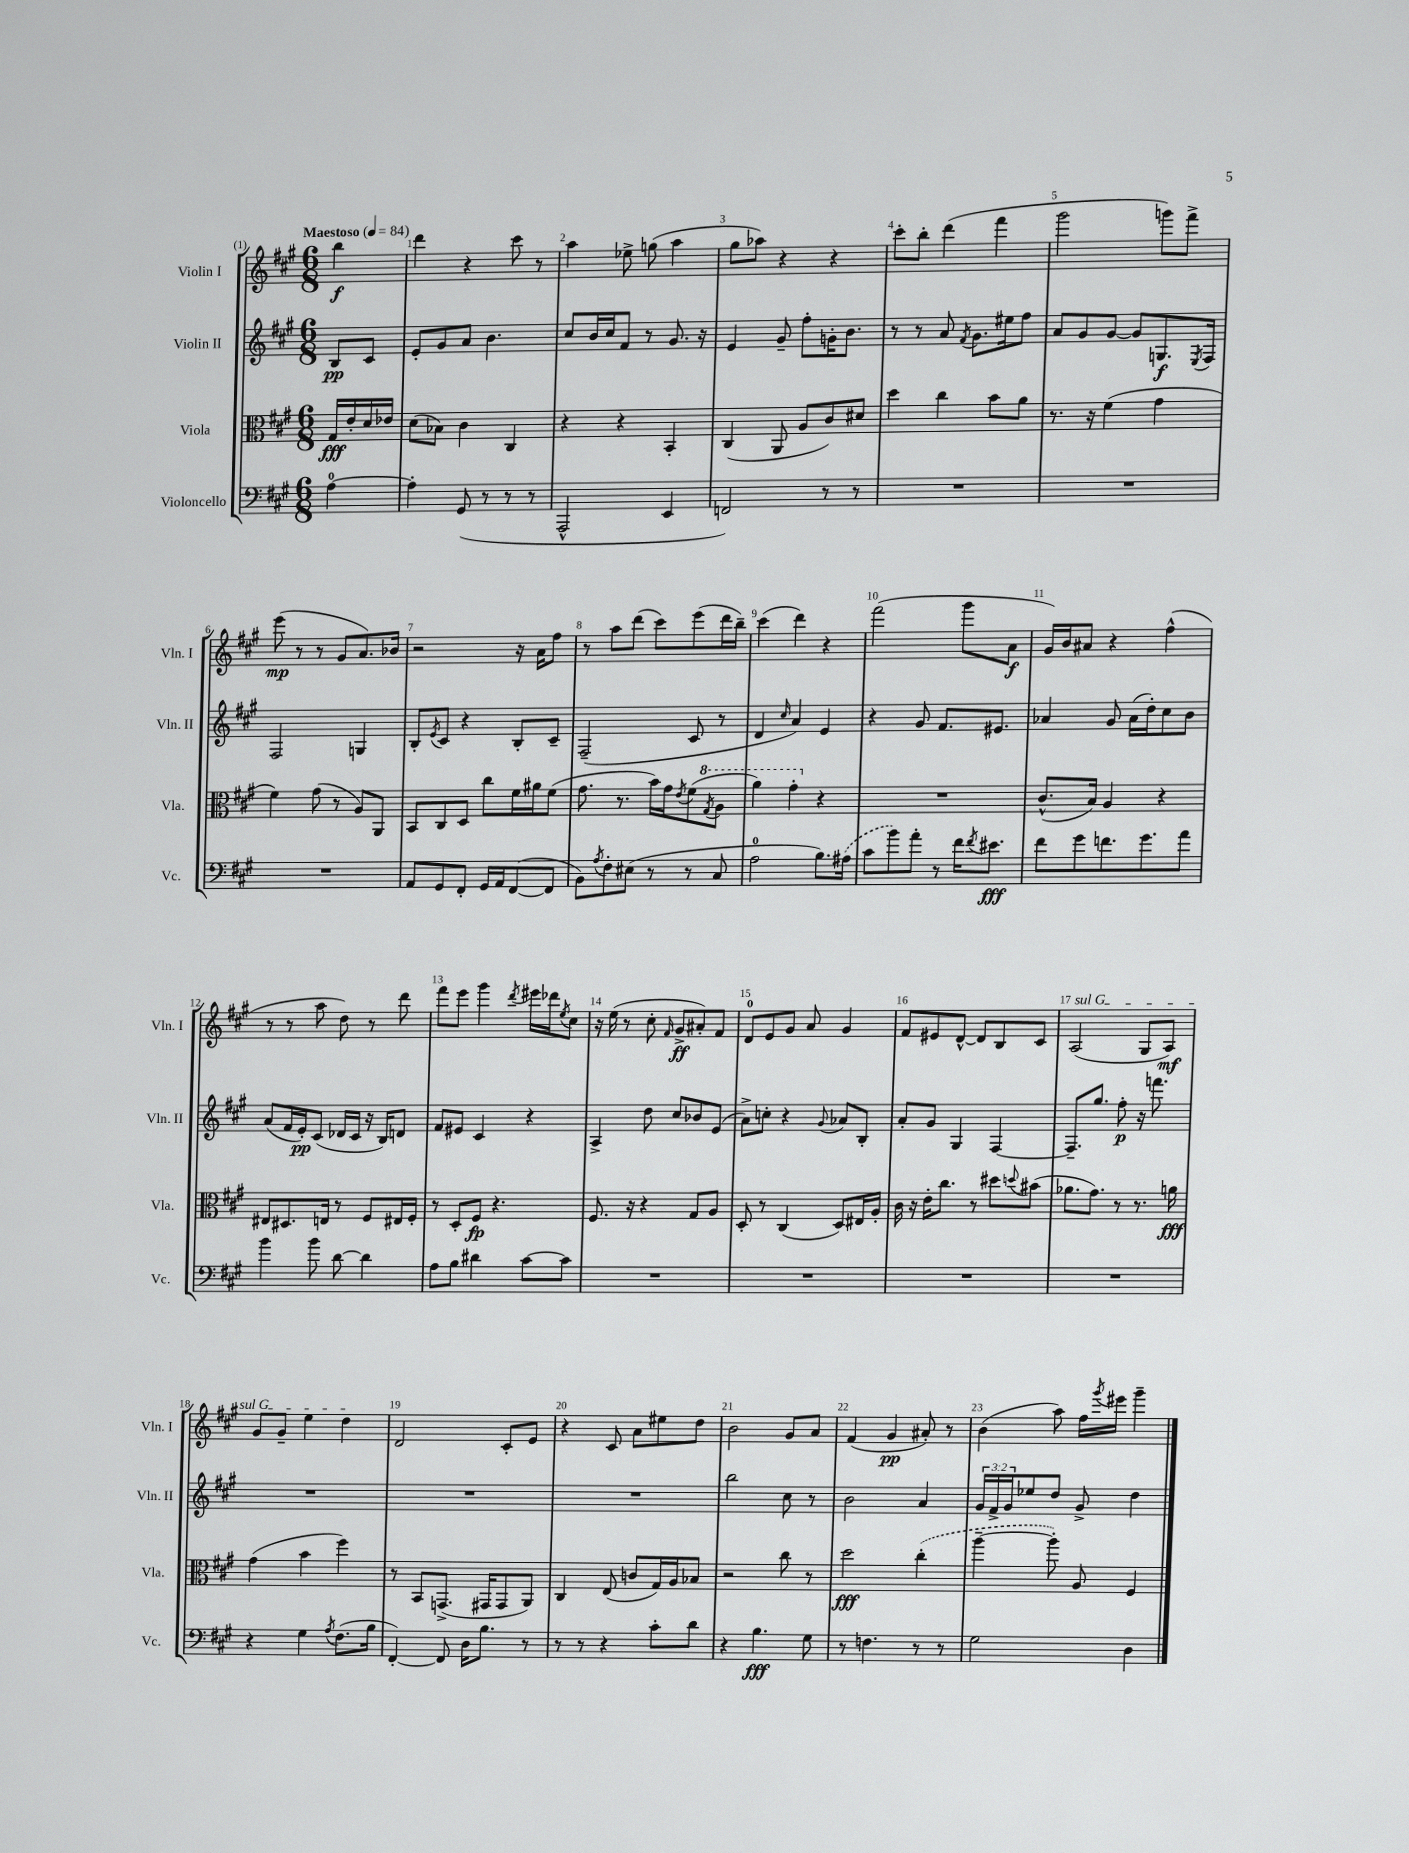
<<
\new StaffGroup <<
\new Staff = "s0" \with { instrumentName = "Violin I" shortInstrumentName = "Vln. I" } {
    \clef treble \key a \major \numericTimeSignature \time 6/8 \partial 4 \tempo "Maestoso" 4 = 84
    b''4\f |
    d'''4 r4 cis'''8 r8 |
    a''4 ees''8-> g''8( a''4 |
    gis''8 aes''8) r4 r4 |
    cis'''8-. b''8-. d'''4( fis'''4 |
    gis'''2 g'''8) fis'''8-> |
    e'''8\mp( r8 r8 gis'8 a'8.) bes'16 |
    r2 r16 a'16 fis''8 |
    r8 a''8 d'''8( cis'''8) e'''8( d'''16 b''16--) |
    cis'''4( d'''4) r4 |
    fis'''2( gis'''8 a'8\f |
    gis'16) b'16 ais'8 r4 fis''4-^( |
    r8 r8 a''8 d''8) r8 d'''8 |
    fis'''8 e'''8 gis'''4 \acciaccatura { d'''8 } eis'''16 des'''16 \acciaccatura { e''8 } cis''8 |
    r16 e''16( r8 cis''8-. \grace { fis'16 } gis'8->\ff ais'8-.) fis'8 |
    d'8-0 e'8 gis'8 a'8 gis'4 |
    fis'8 eis'8 d'8~-^ d'8 b8 cis'8 |
    \once \override TextSpanner.bound-details.left.text = \markup { \italic "sul G" } a2\startTextSpan( gis8 a8\mf) |
    gis'8 gis'8-- e''4 d''4\stopTextSpan |
    d'2 cis'8-. e'8 |
    r4 cis'8 a'8 eis''8 d''8 |
    b'2 gis'8 a'8 |
    fis'4( gis'4\pp ais'8-.) r8 |
    b'4( a''8) fis''16 \acciaccatura { gis'''8 } eis'''16 gis'''4-- \bar "|." |
}
\new Staff = "s1" \with { instrumentName = "Violin II" shortInstrumentName = "Vln. II" } {
    \clef treble \key a \major \numericTimeSignature \time 6/8 \override Staff.TupletNumber.text = #tuplet-number::calc-fraction-text \partial 4
    b8\pp cis'8 |
    e'8-. gis'8 a'8 b'4. |
    cis''8 b'16 cis''16 fis'8 r8 gis'8. r16 |
    e'4 gis'8-- fis''8-. g'16-. b'8. |
    r8 r8 a'8 \acciaccatura { fis'8 } gis'8. eis''16 fis''8 |
    a'8 gis'8 gis'8~ gis'8 g8.\f \acciaccatura { e8 } fis16 |
    fis2 g4 |
    b8-. \acciaccatura { e'8 } cis'8 r4 b8-. cis'8-- |
    fis2--( cis'8 r8 |
    d'4 \grace { cis''16 } a'4) e'4 |
    r4 gis'8 fis'8. eis'8. |
    aes'4 gis'8 aes'16( d''16-.) cis''8 b'8 |
    a'8( fis'16 e'16-.\pp) cis'8( des'16 cis'16 r16 b16) d'8 |
    fis'8 eis'8 cis'4 r4 |
    a4-> d''8 cis''8 bes'8 e'8( |
    a'8->) c''8-. r4 \appoggiatura { gis'8 } aes'8 b8-. |
    a'8-. gis'8 gis4 fis4~ |
    fis8.-- gis''8. fis''8-.\p r16 f'''8. |
    R2. |
    R2. |
    R2. |
    b''2 cis''8 r8 |
    b'2 a'4 |
    \tuplet 3/2 { gis'16 fis'16-> gis'16 } ees''8 d''8 gis'8-> d''4 \bar "|." |
}
\new Staff = "s2" \with { instrumentName = "Viola" shortInstrumentName = "Vla." } {
    \clef alto \key a \major \numericTimeSignature \time 6/8 \partial 4
    gis16\fff e'16-. d'16 ees'16 |
    d'8( bes8) cis'4 cis4 |
    r4 r4 b,4-. |
    cis4( a,8 a8 cis'8) dis'8 |
    d''4 cis''4 b'8 a'8 |
    r8. r16 fis'4( gis'4 |
    fis'4) gis'8( r8 a8) a,8 |
    b,8 cis8 d8 cis''8 fis'16 ais'16 fis'8( |
    gis'8. r8. b'16) gis'16 \acciaccatura { e'8 } fis'8( \ottava #1 \acciaccatura { gis'8 } a'8 |
    a''4) gis''4-. \ottava #0 r4 |
    R2. |
    cis'8.-^( b16) a4 r4 |
    eis8 dis8. e16 r8 fis8 eis16 fis16-. |
    r8 d8-. fis8\fp r4. |
    fis8. r16 r4 gis8 a8 |
    d8-. r8 cis4( d8) eis16 a16-. |
    cis'16 r16 e'16-. cis''8. r8 dis''8 \appoggiatura { d''8 } bis'8( |
    aes'8. gis'8.) r8 r8. a'16\fff |
    gis'4( b'4 fis''4) |
    r8 b,8 g,8.->( gis,16 gis,8 a,8) |
    cis4 e8( c'8 gis16) a16 bes8 |
    r2 cis''8 r8 |
    d''2\fff \once \slurDashed cis''4-.( |
    a''4~-- a''8-.) a8 fis4 \bar "|." |
}
\new Staff = "s3" \with { instrumentName = "Violoncello" shortInstrumentName = "Vc." } {
    \clef bass \key a \major \numericTimeSignature \time 6/8 \partial 4
    a4-0~ |
    a4-. gis,8( r8 r8 r8 |
    a,,2-^ e,4 |
    f,2) r8 r8 |
    R2. |
    R2. |
    R2. |
    a,8 gis,8 fis,8-. gis,16 a,16 fis,8~( fis,8 |
    b,8) \acciaccatura { a8 } fis8-. eis8( r8 r8 cis8 |
    a2-0 b8.) \once \slurDashed ais16( |
    cis'8 b'8) a'8-. r8 fis'16 \acciaccatura { fis'8 } eis'8.\fff |
    fis'8 gis'8 f'8. gis'8. a'8 |
    b'4 b'8 d'8~ d'4 |
    a8 b8 dis'4 cis'8~ cis'8 |
    R2. |
    R2. |
    R2. |
    R2. |
    r4 gis4 \acciaccatura { a8 } fis8.( b16 |
    fis,4~-.) fis,8 d16 b8. r8 |
    r8 r8 r4 cis'8-. d'8 |
    r4 b4.\fff gis8 |
    r8 f4. r8 r8 |
    gis2 d4 \bar "|." |
}
>>
>>
\layout { \context { \Score \override BarNumber.break-visibility = ##(#f #t #t) barNumberVisibility = #all-bar-numbers-visible } }
